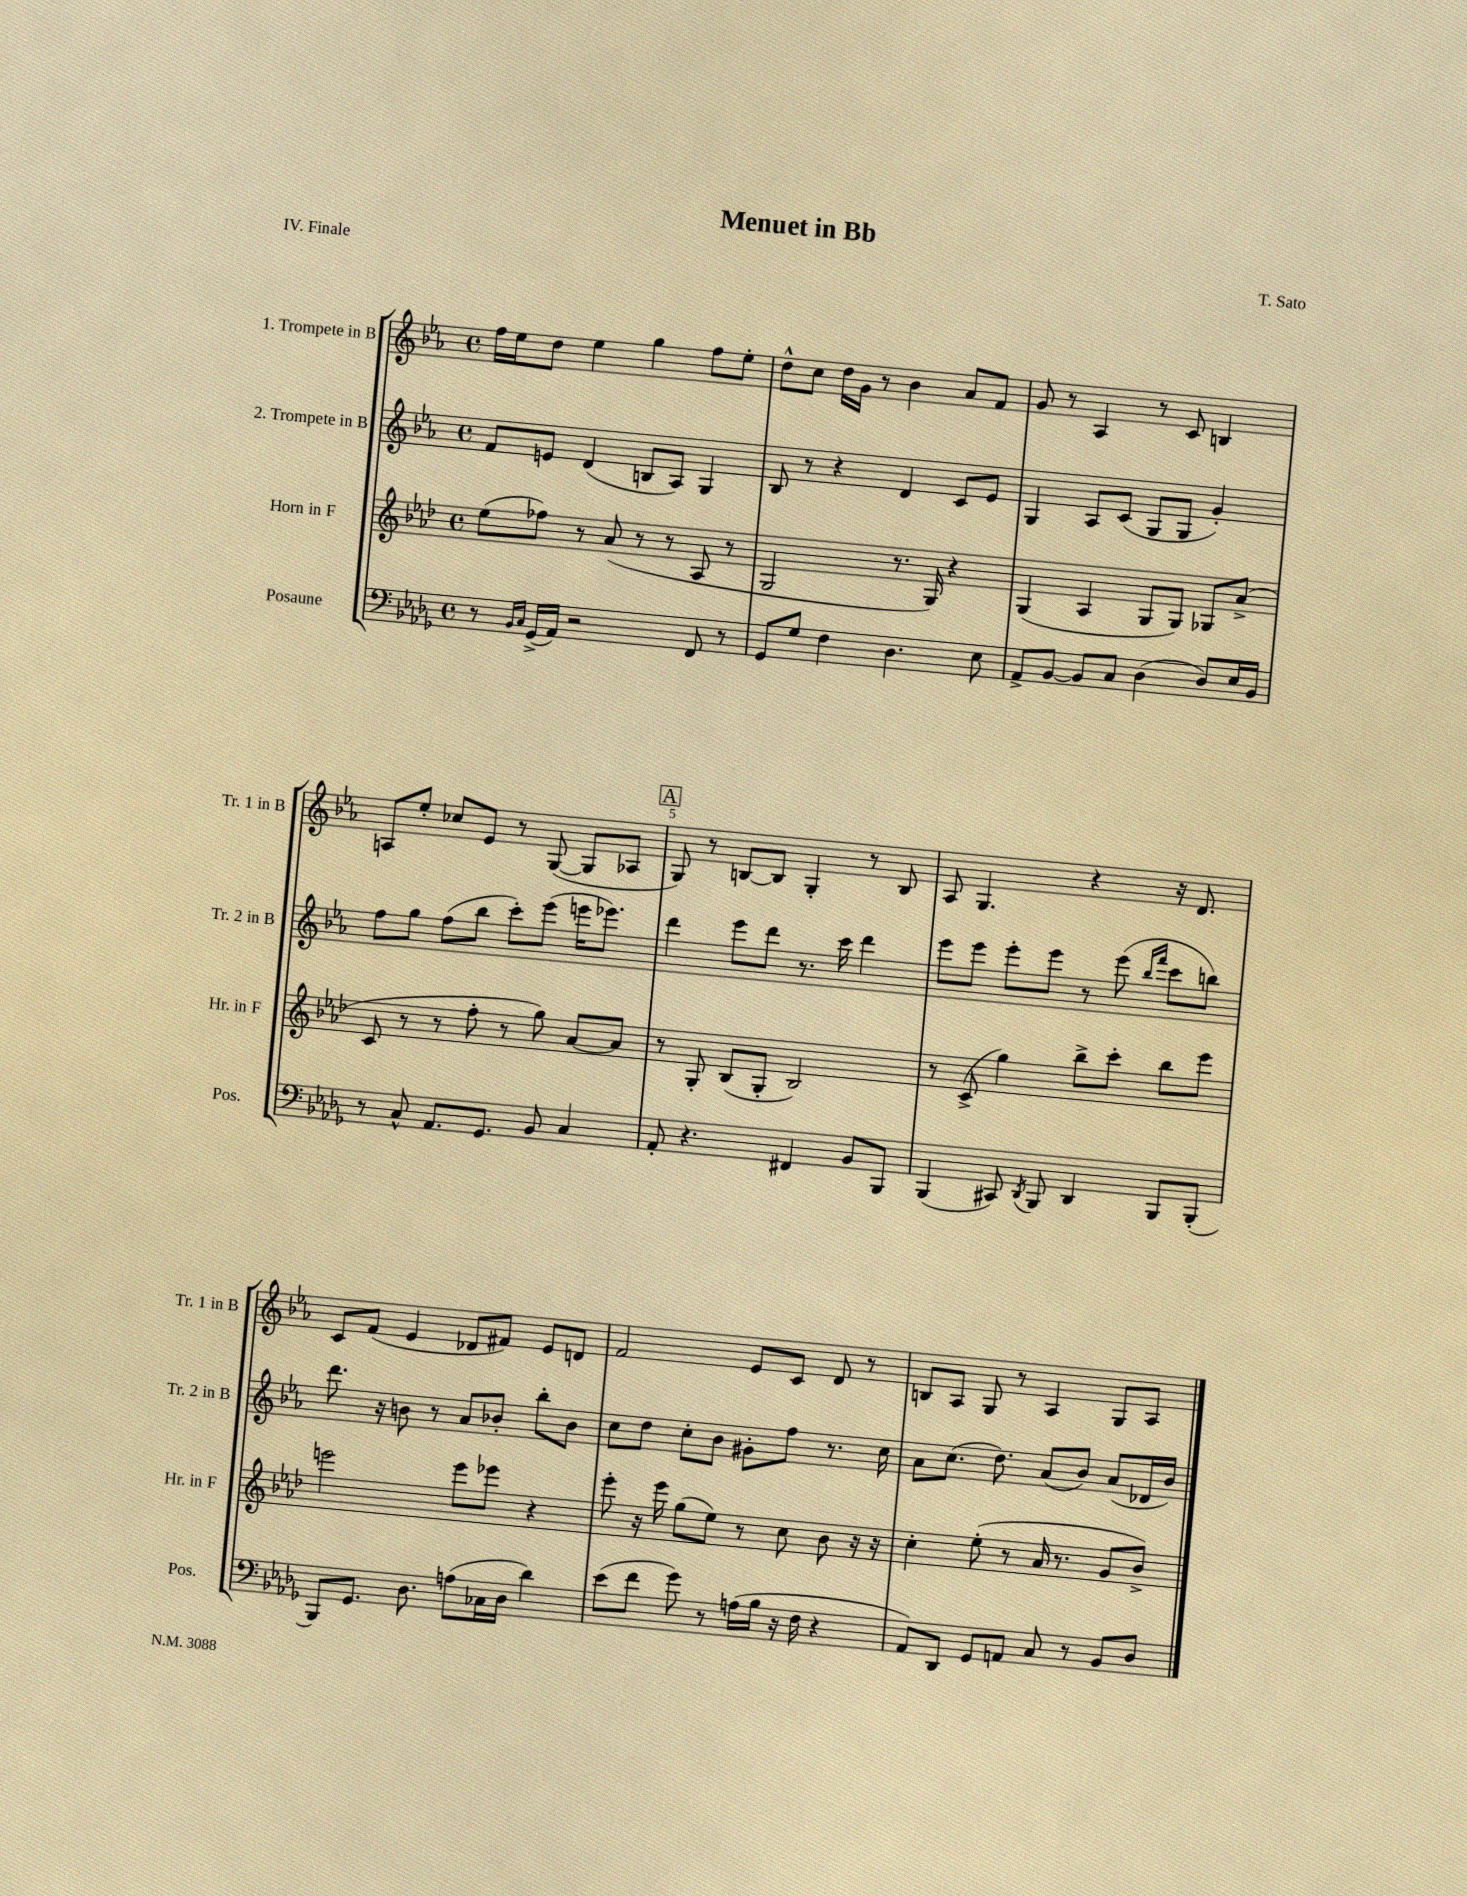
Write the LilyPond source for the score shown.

\header { title = "Menuet in Bb" composer = "T. Sato" piece = "IV. Finale" }
<<
\new StaffGroup <<
\new Staff = "s0" \with { instrumentName = "1. Trompete in B" shortInstrumentName = "Tr. 1 in B" } {
    \clef treble \key ees \major \defaultTimeSignature \time 4/4
    \autoBeamOff f''16[ ees''16 d''8] ees''4 g''4 f''8[ ees''8]-. |
    d''8[-^ c''8] d''16[ g'16] r8 bes'4 aes'8[ f'8] |
    g'8 r8 aes4 r8 c'8 b4 |
    a8[ ees''8]-. ces''8[ ees'8] r8 g8~( g8[ aes8] |
    \mark \markup { \box "A" } g8) r8 b8[~ b8] g4-. r8 b8 |
    aes8 g4. r4 r16 d'8. |
    c'8[ f'8]( ees'4 des'8[ fis'8]) ees'8[ d'8] |
    f'2 ees'8[ c'8] d'8 r8 |
    b8[ aes8] g8 r8 aes4 g8[ aes8] \bar "|." |
}
\new Staff = "s1" \with { instrumentName = "2. Trompete in B" shortInstrumentName = "Tr. 2 in B" } {
    \clef treble \key ees \major \defaultTimeSignature \time 4/4
    \autoBeamOff f'8[ e'8] d'4( b8[ aes8]) g4 |
    bes8 r8 r4 d'4 c'8[ ees'8] |
    g4 aes8[ c'8]( g8[ g8] g'4-.) |
    f''8[ g''8] f''8[( bes''8] c'''8[-.) ees'''8]( e'''16[ ees'''8.]) |
    \mark \markup { \box "A" } d'''4 ees'''8[ d'''8] r8. c'''16 d'''4 |
    ees'''8[ ees'''8] ees'''8[-. ees'''8] r8 ees'''8( \grace { bes''16[ f'''16] } c'''8[ b''8]) |
    d'''8. r16 b'8 r8 aes'8[ bes'8]-. bes''8[-. bes'8] |
    c''8[ d''8] c''8[-. bes'8] gis'8[-. f''8] r8. c''16 |
    aes'8[ c''8.]( d''8.) aes'8[( bes'8]) aes'8[( des'16 bes'16]) \bar "|." |
}
\new Staff = "s2" \with { instrumentName = "Horn in F" shortInstrumentName = "Hr. in F" } {
    \clef treble \key aes \major \defaultTimeSignature \time 4/4
    \autoBeamOff ees''8[( fes''8]) r8 aes'8( r8 r8 aes8 r8 |
    g2 r8. g16) r4 |
    g4( aes4 g8[ g8]) ges8[ aes'8]->( |
    c'8 r8 r8 f''8-. r8 g''8) aes'8[~ aes'8] |
    \mark \markup { \box "A" } r8 g8-. bes8[( g8]-. bes2) |
    r8 c'8->( g''4) bes''8[-> c'''8]-. bes''8[ ees'''8] |
    e'''2 e'''8[ ees'''8] r4 |
    ees'''8-. r16 ees'''16 g''8[( ees''8]) r8 c''8 bes'8 r16 r16 |
    c''4-. ees''8-.( r8 aes'16 r8. g'8[ bes'8]->) \bar "|." |
}
\new Staff = "s3" \with { instrumentName = "Posaune" shortInstrumentName = "Pos." } {
    \clef bass \key des \major \defaultTimeSignature \time 4/4
    \autoBeamOff r8 \grace { bes,16[ c16] } ges,16[->( aes,16]) r2 f,8 r8 |
    ges,8[ ges8] f4 des4. ees8 |
    aes,8[-> bes,8]~ bes,8[ c8] des4( des8[) ees16 bes,16] |
    r8 c8-^ aes,8.[ ges,8.] bes,8 c4 |
    \mark \markup { \box "A" } aes,8-. r4. fis,4 bes,8[ bes,,8] |
    bes,,4( cis,8) \acciaccatura { des,8 } bes,,8 des,4 bes,,8[ bes,,8]-.( |
    bes,,8[) ges,8.] des8. a8[( ces16 des16] des'4) |
    ees'8[( f'8] ges'8) r8 a16[( bes16] r16 f16 r4 |
    aes,8[) des,8] ges,8[ a,8] c8 r8 bes,8[ des8] \bar "|." |
}
>>
>>
\layout { \context { \Score \override BarNumber.break-visibility = ##(#f #t #t) barNumberVisibility = #(every-nth-bar-number-visible 5) } }
